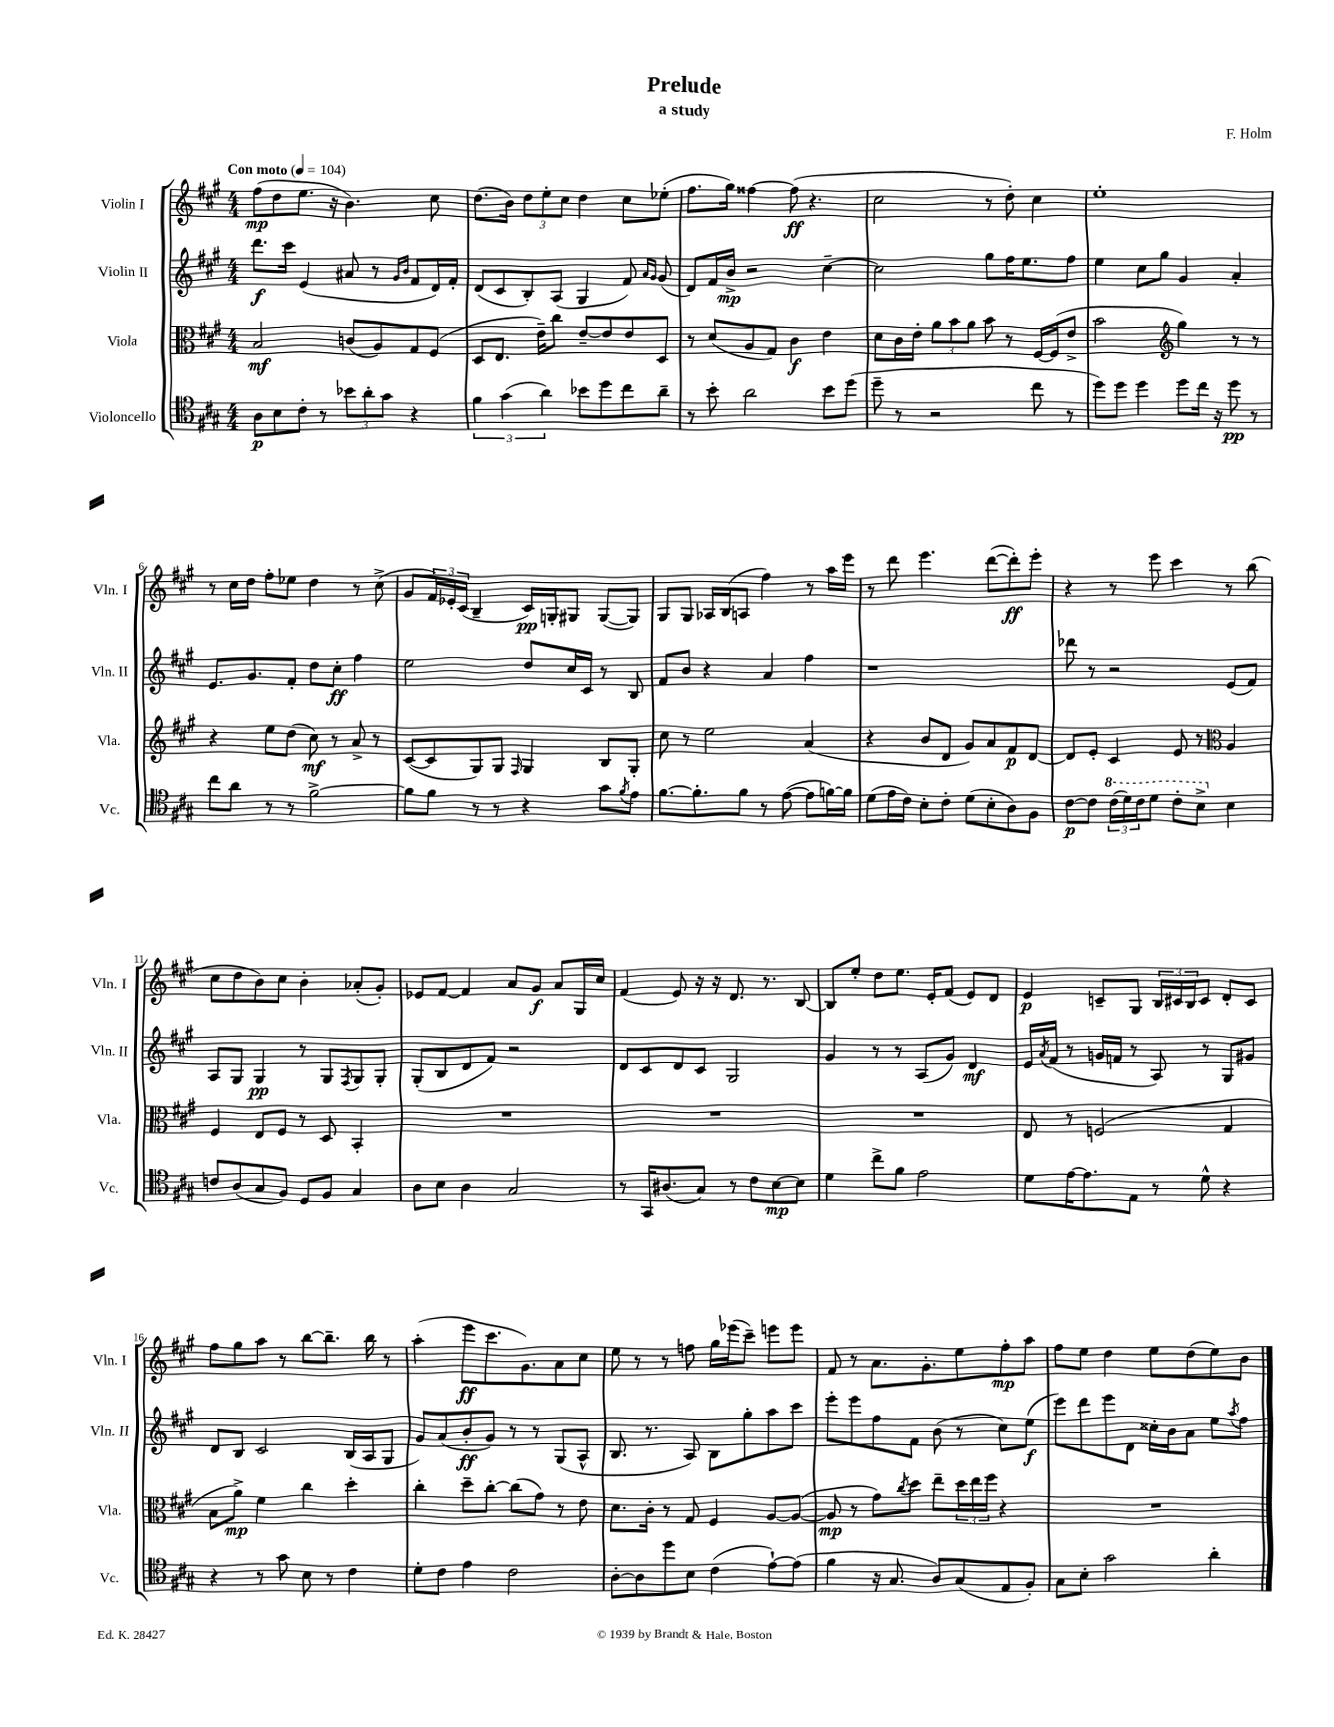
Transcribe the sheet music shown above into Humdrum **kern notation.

**kern	**kern	**kern	**kern
*staff4	*staff3	*staff2	*staff1
*clefC4	*clefC3	*clefG2	*clefG2
*k[f#c#g#]	*k[f#c#g#]	*k[f#c#g#]	*k[f#c#g#]
*M4/4	*M4/4	*M4/4	*M4/4
*MM104	*MM104	*MM104	*MM104
8A\L	2B/	8.ddd\L	(8ff#\L
8B\	.	.	8dd\
.	.	16ccc#\Jk	.
8c#'\J	.	(4e/	8.ee\J
8r	.	.	.
.	.	.	16r
12b-\L	(8c/L	8a#/	4.b\)
12a'\	.	.	.
.	8A/)	8r	.
12g#\J	.	.	.
.	.	16qqg#/LL	.
.	.	16qqb/JJ	.
4r	8G#/	8f#/L	.
.	(8F#/J	16d/L)	8cc#\
.	.	16f#'/JJ	.
=	=	=	=
6f#\	8D/L	(8d/L	(8.dd\L
.	8.E/J	8c#/	.
(6g#\	.	.	.
.	.	.	16b\Jk)
.	.	8B'/)	12dd\L
.	16e~\LK)	.	.
6a\)	.	.	12ee'\
.	8cc#\J	(8A/J	.
.	.	.	12cc#\J
8b-\L	[8e~/L	4G#/	4dd\
8dd\	8e/]	.	.
8cc#\	8e/	8f#/)	8cc#\L
.	.	16qqa/LL	.
.	.	16qqg#/JJ	.
8a~\J	8D/J	(8g#/	(8ee-'\J
=	=	=	=
8r	8r	8d/L)	8.ff#\L
8b'\	(8d/L	16f#/L	.
.	.	16b^/JJ	16gg#\Jk)
2a\	8A/	2r	[4ff##\
.	8G#/J)	.	.
.	4c#\	.	(8ff##\]
.	.	.	4.r
8b\L	4e\	[4cc#~\	.
(8dd\J	.	.	.
=	=	=	=
8dd~\	8d\L	2cc#\]	2cc#\
8r	16c#\L	.	.
.	16e'\JJ	.	.
2r	12a\L	.	.
.	12b\	.	.
.	12a\J	.	.
.	8b\	8gg#\L	8r
.	8r	16ff#\K	8dd'\)
.	.	8.ee\	.
8cc#\	[16F#/LL	.	4cc#\
.	(16F#/]J	.	.
8r	8e^/J	8ff#\J	.
=	=	=	=
8dd\L)	2b\	4ee\	1ee'
8dd\J	.	.	.
4dd\	.	8cc#\L	.
.	.	8gg#\J	.
*	*clefG2	*	*
8dd\L	4gg#\)	4g#/	.
16cc#\Jk	.	.	.
16r	.	.	.
8dd\	8r	4a'/	.
8r	8r	.	.
=	=	=	=
8cc#\L	4r	8.e/L	8r
8a\J	.	.	16cc#\LL
.	.	8.g#/	16dd\JJ
8r	8ee\L	.	8ff#'\L
8r	(8dd\J	8f#'/J	8ee-\J
[2f#^\	8cc#\)	8dd\L	4dd\
.	8r	8cc#'\J	.
.	8a^/	4ff#\	8r
.	8r	.	(8cc#^\
=	=	=	=
8f#\]L	([8c#/L	2ee\	8g#/L
8f#\J	8c#/]	.	24f#/L)
.	.	.	24e-'/
.	.	.	(24c#/JJ
8r	8G#/)	.	4B~/
8r	8G#/J	.	.
.	16qqF#/	.	.
4r	4G#/	8dd/L	16c#/LL)
.	.	.	16G'/J
.	.	16cc#/L	8G#/J
.	.	16c#/JJ	.
8g#\L	8B/L	8r	([8G#/L
8qf#/	.	.	.
8e\J	8G#'/J	8B/	8G#/]J)
=	=	=	=
[8.f#\L	8cc#\	8f#/L	8G#/L
.	8r	8b/J	8G#/J
8.f#'\]	.	.	.
.	2ee\	4r	16A-/LL
.	.	.	(16B/J
8f#\J	.	.	8A/J
8r	.	4a/	4ff#\)
([8e\	.	.	.
8e\]L	(4a/	4ff#\	8r
[16f\L)	.	.	16aa\LL
16f\]JJ	.	.	16eee\JJ
=	=	=	=
(8d\L	4r	1r	8r
16e\L	.	.	8ddd\
16c#\JJ)	.	.	.
8B'\L	8b/L	.	4.eee\
8c#'\J	8d/J	.	.
(8d\L	8g#/L)	.	.
8B'\	8a/	.	([8ddd\L
8A\)	8f#/	.	8ddd'\])
8F#\J	[8d/J	.	8eee'\J
=	=	=	=
[8c#\L	8d/]L	8ddd-\	4r
8c#\]J	8e'/J	8r	.
(24cc#\LL	4c#/	2r	8r
24dd\)	.	.	.
24cc#\J	.	.	.
8dd\J	.	.	8eee\
8cc#'\L	8e/	.	4ccc#\
8b^\J	8r	.	.
*	*clefC3	*	*
4B\	4A/	(8e/L	8r
.	.	8f#/J)	(8bb\
=	=	=	=
8c/L	4F#/	8A/L	8cc#\L
(8A/	.	8G#/J	8dd\
8G#/	8E/L	4G#/	8b\)
8F#/J)	8F#/J	.	8cc#\J
8D/L	8r	8r	4b'\
8F#/J	8D/	8G#/L	.
.	.	8qF#/	.
4G#/	4BB'/	8G#/	(8a-'/L
.	.	8G#'/J	8g#'/J)
=	=	=	=
8A\L	1r	(8G#'/L	8e-/L
8B\J	.	8B/	[8f#/J
4A\	.	8d/	4f#/]
.	.	8f#/J)	.
2G#/	.	2r	8a/L
.	.	.	8g#/J
.	.	.	8a/L
.	.	.	16G#/L
.	.	.	16cc#/JJ
=	=	=	=
8r	1r	8d/L	(4f#/
16GG#/LK	.	8c#/	.
(8.A#/	.	.	.
.	.	8d/	8e/)
8G#/J)	.	8c#/J	16r
.	.	.	16r
8r	.	2G#/	8.d/
8c#\L	.	.	.
.	.	.	8.r
[8B\	.	.	.
8B\]J	.	.	[8B/
=	=	=	=
4d\	1r	4g#/	8B/]L
.	.	.	8ee'/J
8cc#^\L	.	8r	8dd\L
8f#\J	.	8r	8.ee\J
2e\	.	(8A/L	.
.	.	.	16e'/LK
.	.	8g#/J)	(8f#/J
.	.	4d/	8e/L)
.	.	.	8d/J
=	=	=	=
8d\L	8E/	16e/LL	4e/
.	.	8qa/	.
.	.	(16f#/JJ	.
[16e\K	8r	8r	.
8.e\]	.	.	.
.	(2F/	16g/LL	8c~/L
.	.	16f/JJ	.
8E\J	.	8r	8G#/J
8r	.	8A/)	24B/LL
.	.	.	24c#/
.	.	.	24B/J
8d^^\	.	8r	8c#/J
4r	4G#/	8G#/L	8d'/L
.	.	8g#/J	8c#/J
=	=	=	=
4r	8B\L	8d/L	8ff#\L
.	8a^\J)	8B/J	8gg#\
8r	4f#\	2c#/	8aa\J
8g#\	.	.	8r
8B\	4cc#\	.	[8bb\L
8r	.	.	8.bb~\]J
4c#\	4dd'\	(16B/LL	.
.	.	16A/J	16bb\
.	.	8G#/J	8r
=	=	=	=
8d'\L	4cc#'\	8g#/L)	(4aa'\
8c#\J	.	(8a/	.
4e\	8dd~\L	8b'/	8eee\L
.	[8cc#'\J	8g#/J)	8.ccc#\
2c#\	(8cc#\]L	8r	.
.	.	.	8.g#\)
.	8g#\J)	8r	.
.	8r	(8G#/L	8a\
.	8e\	8A^^/J	8cc#\J
=	=	=	=
[8A'\L	8.d\L	8.B/	8ee\
8A\]	.	.	8r
.	16c#'\Jk	8.r	.
8dd\	8r	.	8r
8B\J	8G#/	8A/)	8ff\
(4c#\	4F#/	8B\L	16gg#\LL
.	.	.	(16eee-\J
.	.	8gg#'\	8ccc#~\J)
[8e`\L)	[8A/L	8aa\	8eee\L
(8e\]J	(8A/_J	8ccc#\J	8eee\J
=	=	=	=
4f#\	8A/]	8eee'\L	8f#/
.	8r	8eee\	8r
16r	8g#\L)	8ff#\	8.a\L
8.G#/	.	.	.
.	8qcc#/	.	.
.	8dd\J	8f#\J	.
.	.	.	8.g#'\
8A/L)	8ee~\L	(8b\	.
(8G#/	24dd\L	8r	8ee\
.	24ee\	.	.
.	24ff#\JJ	.	.
8E/	4r	8cc#\L)	8ff#'\
8F#'/J)	.	(8ee\J	8aa\J
=	=	=	=
8G#\L	1r	8eee\L)	8ff#\L
8B'\J	.	8ddd\	8ee\J
2g#\	.	8eee\	4dd\
.	.	8d\J	.
.	.	16cc##'\LL	8ee\L
.	.	16b\J	.
.	.	8a\J	(8dd\
4a'\	.	8ee\L	8ee\)
.	.	8qaa/	.
.	.	8ff#\J	8b\J
==	==	==	==
*-	*-	*-	*-
